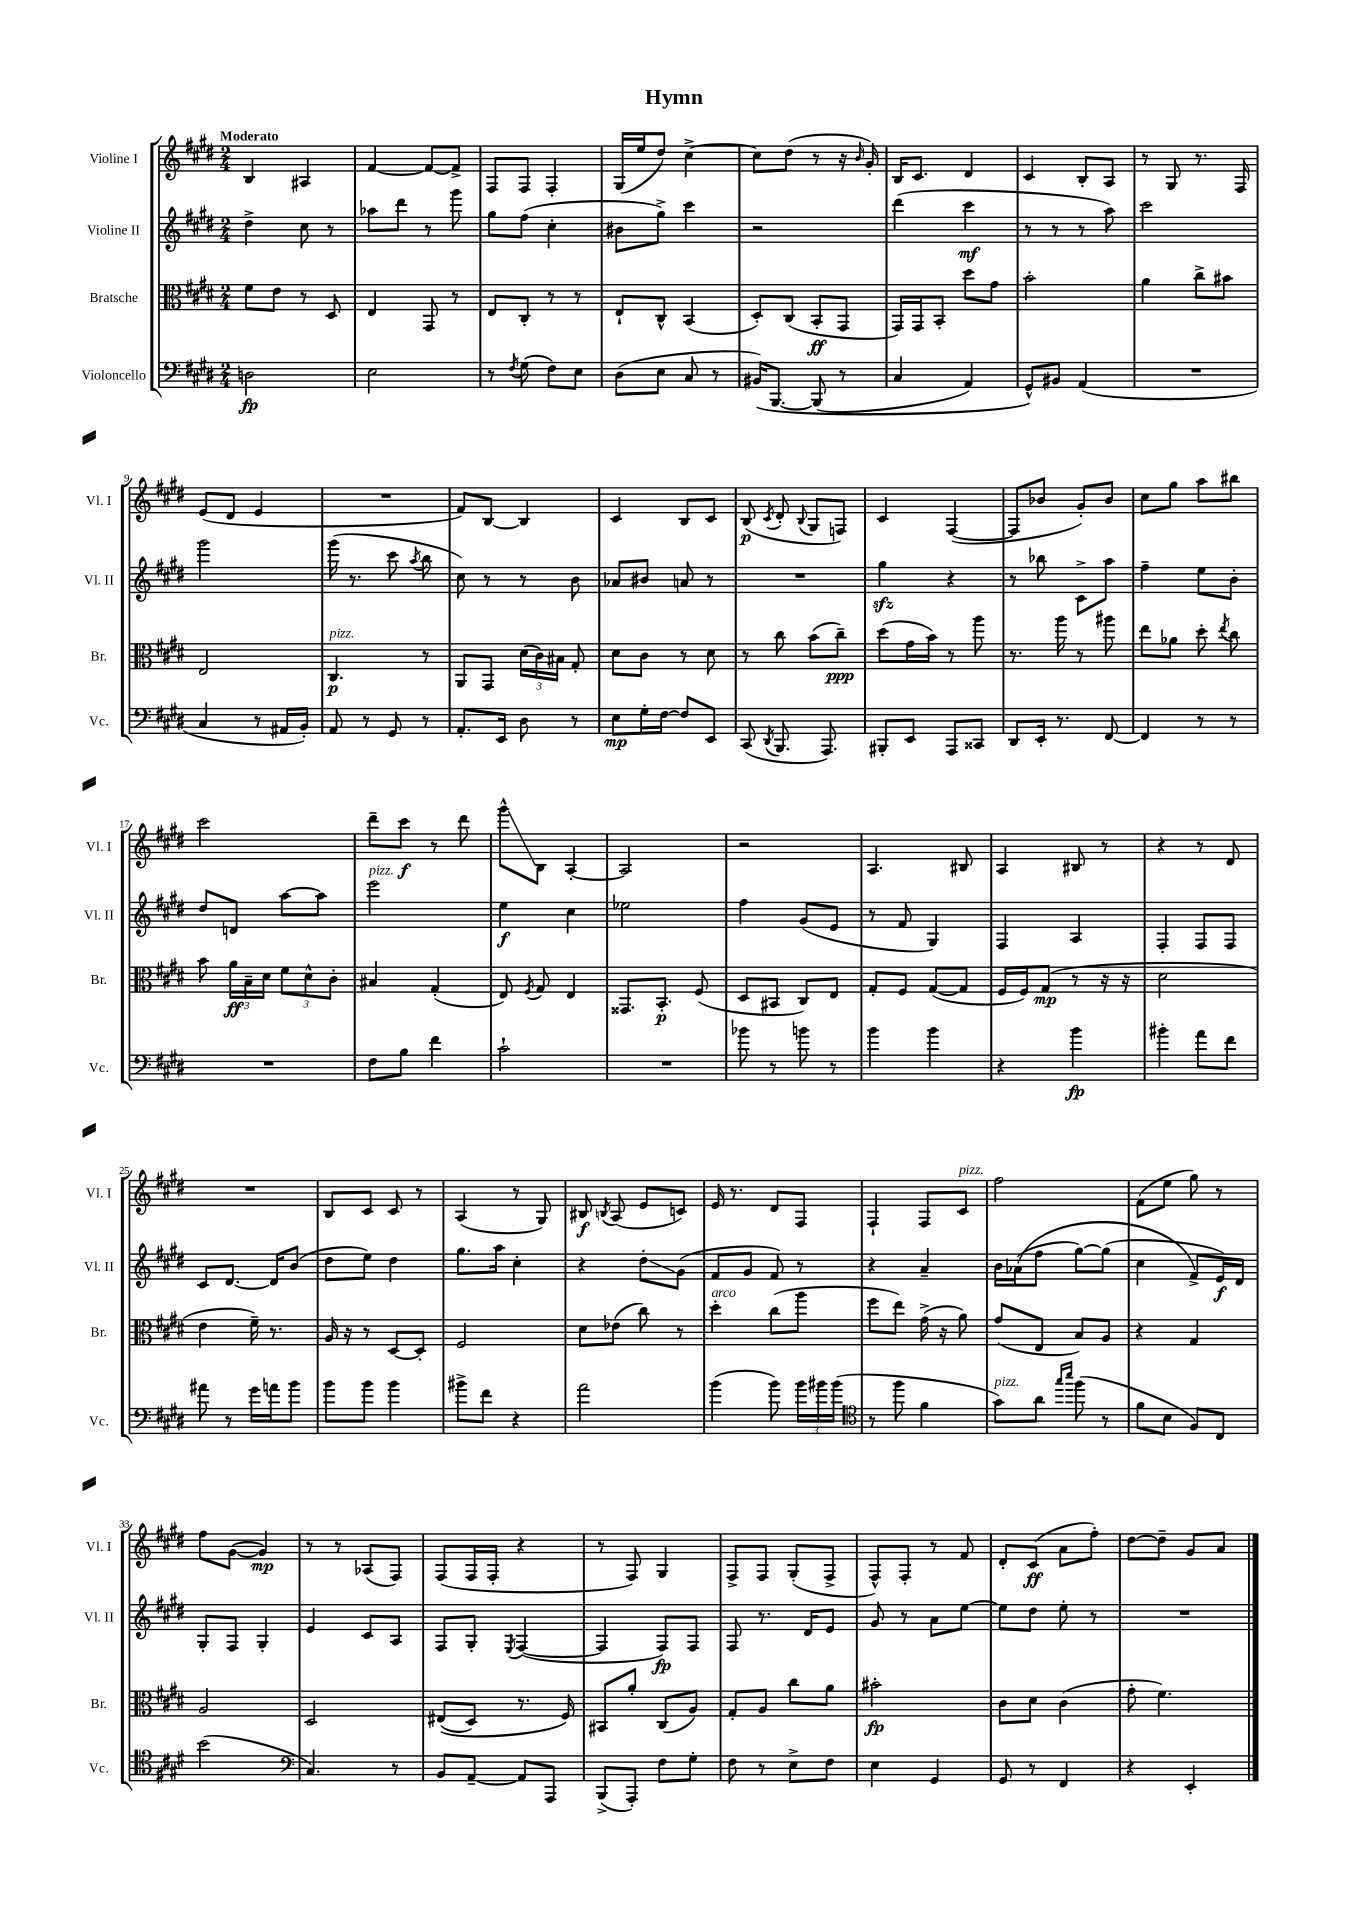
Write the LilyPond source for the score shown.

\header { title = "Hymn" }
<<
\new StaffGroup <<
\new Staff = "s0" \with { instrumentName = "Violine I" shortInstrumentName = "Vl. I" } {
    \clef treble \key e \major \numericTimeSignature \time 2/4 \tempo "Moderato"
    \autoBeamOff b4 ais4 |
    fis'4~ fis'8[~ fis'8]-> |
    fis8[ fis8] fis4-. |
    gis16[( e''16 dis''8]) cis''4~-> |
    cis''8[ dis''8]( r8 r16 \grace { b'16 } gis'16-.) |
    b16[ cis'8.] dis'4 |
    cis'4 b8[-. a8] |
    r8 gis8 r8. fis16 |
    e'8[( dis'8] e'4 |
    R2 |
    fis'8[) b8]~ b4 |
    cis'4 b8[ cis'8] |
    b8\p( \acciaccatura { cis'8 } dis'8-. \appoggiatura { b8 } gis8[ f8]) |
    cis'4 fis4~( |
    fis8[ bes'8] gis'8[-.) bes'8] |
    cis''8[ gis''8] a''8[ bis''8] |
    cis'''2 |
    dis'''8[-- cis'''8]\f r8 dis'''8 |
    gis'''8[-^\glissando b8] a4~-. |
    a2 |
    r2 |
    a4. bis8 |
    a4 bis8 r8 |
    r4 r8 dis'8 |
    R2 |
    b8[ cis'8] cis'8 r8 |
    a4( r8 gis8) |
    bis8\f \acciaccatura { b8 } a8( e'8[ c'8]) |
    e'16 r8. dis'8[ fis8] |
    fis4-! fis8[ cis'8]^\markup { \italic "pizz." } |
    fis''2 |
    fis'8[( e''8] gis''8) r8 |
    fis''8[ gis'8]~( gis'4\mp) |
    r8 r8 aes8[( fis8]) |
    fis8[( fis16 fis16]-. r4 |
    r8 fis8) gis4 |
    fis8[-> fis8] gis8[-.( fis8]-> |
    fis8[-^) fis8]-. r8 fis'8 |
    dis'8[-. cis'8]\ff( a'8[ fis''8]-.) |
    dis''8[~ dis''8]-- gis'8[ a'8] \bar "|." |
}
\new Staff = "s1" \with { instrumentName = "Violine II" shortInstrumentName = "Vl. II" } {
    \clef treble \key e \major \numericTimeSignature \time 2/4
    \autoBeamOff dis''4-> cis''8 r8 |
    aes''8[ dis'''8] r8 gis'''8 |
    gis''8[ fis''8]( cis''4-. |
    bis'8[ gis''8]->) cis'''4 |
    r2 |
    dis'''4( cis'''4\mf |
    r8 r8 r8 a''8) |
    cis'''2 |
    gis'''2 |
    gis'''16( r8. cis'''8 \acciaccatura { a''8 } b''8 |
    cis''8) r8 r8 b'8 |
    aes'8[ bis'8] a'8 r8 |
    R2 |
    gis''4\sfz r4 |
    r8 bes''8 cis'8[-> a''8] |
    fis''4-- e''8[ b'8]-. |
    dis''8[ d'8] a''8[~ a''8] |
    e'''2^\markup { \italic "pizz." } |
    e''4\f cis''4 |
    ees''2 |
    fis''4 gis'8[( e'8] |
    r8 fis'8 gis4) |
    fis4 a4 |
    fis4-. fis8[ fis8] |
    cis'8[ dis'8.]~ dis'16[ b'8]( |
    dis''8[ e''8]) dis''4 |
    gis''8.[ a''16] cis''4-. |
    r4 dis''8[-.\glissando gis'8]( |
    fis'8[ gis'8] fis'8) r8 |
    r4 a'4-- |
    b'16[ aes'16(\( fis''8] gis''8[~) gis''8]( |
    cis''4 fis'8[->\) e'16\f) dis'16] |
    gis8[-. fis8] gis4-. |
    e'4 cis'8[ a8] |
    fis8[ gis8]-. \acciaccatura { e8 } fis4~( |
    fis4 fis8[\fp) fis8] |
    fis8 r8. dis'16[ e'8] |
    gis'8 r8 a'8[ e''8]~ |
    e''8[ dis''8] e''8-. r8 |
    R2 \bar "|." |
}
\new Staff = "s2" \with { instrumentName = "Bratsche" shortInstrumentName = "Br." } {
    \clef alto \key e \major \numericTimeSignature \time 2/4
    \autoBeamOff fis'8[ e'8] r8 dis8 |
    e4 gis,8 r8 |
    e8[ cis8]-. r8 r8 |
    e8[-! cis8]-^ b,4( |
    dis8[-.) cis8]( b,8[-.\ff gis,8] |
    gis,16[) gis,16 b,8]-. dis''8[ gis'8] |
    b'2-. |
    a'4 cis''8[-> bis'8] |
    e2 |
    cis4.\p^\markup { \italic "pizz." } r8 |
    a,8[ gis,8] \tuplet 3/2 { dis'16[( cis'16) bis16] } gis8-. |
    dis'8[ cis'8] r8 dis'8 |
    r8 cis''8 b'8[( cis''8]--\ppp) |
    dis''8[( gis'16 b'16]) r8 a''8 |
    r8. a''16 r8 ais''8 |
    e''8[ aes'8] dis''8-. \acciaccatura { e''8 } cis''8 |
    b'8 \tuplet 3/2 { a'16[\ff b16-- dis'16] } \tuplet 3/2 { fis'8[ dis'8-^ cis'8]-. } |
    bis4 gis4-.( |
    e8) \acciaccatura { fis8 } gis8 e4 |
    gisis,8.[ b,8.]-.\p fis8( |
    dis8[ bis,8] cis8[) e8] |
    gis8[-. fis8] gis8[~( gis8] |
    fis16[ fis16) gis8]\mp( r8 r16 r16 |
    dis'2 |
    e'4 fis'16--) r8. |
    a16 r16 r8 dis8[~ dis8]-. |
    fis2 |
    dis'8[ ees'8]( cis''8) r8 |
    dis''4-.^\markup { \italic "arco" } cis''8[( a''8] |
    fis''8[ e''8]) gis'16->( r16 a'8) |
    gis'8[( e8] b8[) a8] |
    r4 gis4 |
    a2 |
    dis2 |
    eis8[(\( dis8]) r8. fis16\) |
    bis,8[ a'8]-. cis8[( a8]) |
    gis8[-. a8] cis''8[ a'8] |
    bis'2-.\fp |
    cis'8[ dis'8] cis'4( |
    gis'8-. fis'4.) \bar "|." |
}
\new Staff = "s3" \with { instrumentName = "Violoncello" shortInstrumentName = "Vc." } {
    \clef bass \key e \major \numericTimeSignature \time 2/4
    \autoBeamOff d2\fp |
    e2 |
    r8 \acciaccatura { fis8 } gis8( fis8[) e8] |
    dis8[( e8] cis8 r8 |
    bis,16[)\( b,,8.]~ b,,8( r8 |
    cis4 a,4) |
    gis,8[-^\) bis,8] a,4( |
    R2 |
    cis4 r8 ais,16[ b,16]-.) |
    a,8 r8 gis,8 r8 |
    a,8.[-. e,16] dis8 r8 |
    e8[\mp gis16-. fis16]~ fis8[ e,8] |
    cis,8( \acciaccatura { dis,8 } b,,8. a,,8.) |
    bis,,8[-. e,8] a,,8[ cisis,8] |
    dis,8[ e,16]-. r8. fis,8~ |
    fis,4 r8 r8 |
    R2 |
    fis8[ b8] fis'4 |
    cis'2-! |
    R2 |
    bes'8 r8 b'8 r8 |
    b'4 b'4 |
    r4 b'4\fp |
    bis'4-. a'8[ fis'8] |
    ais'8 r8 gis'16[ a'16 b'8] |
    b'8[ b'8] b'4 |
    bis'8[-> fis'8] r4 |
    a'2 |
    b'4( b'8) \tuplet 3/2 { b'16[ bis'16 bis'16]( } |
    \clef tenor r8 fis''8 fis'4 |
    gis'8[^\markup { \italic "pizz." }) a'8] \grace { gis''16[ b''16] } fis''8( r8 |
    fis'8[ b8] fis8[) cis8] |
    b'2( |
    \clef bass cis4.) r8 |
    b,8[ a,8]~-- a,8[ a,,8] |
    b,,8[->( a,,8]-.) fis8[ gis8]-. |
    fis8 r8 e8[-> fis8] |
    e4 gis,4 |
    gis,8 r8 fis,4 |
    r4 e,4-. \bar "|." |
}
>>
>>
